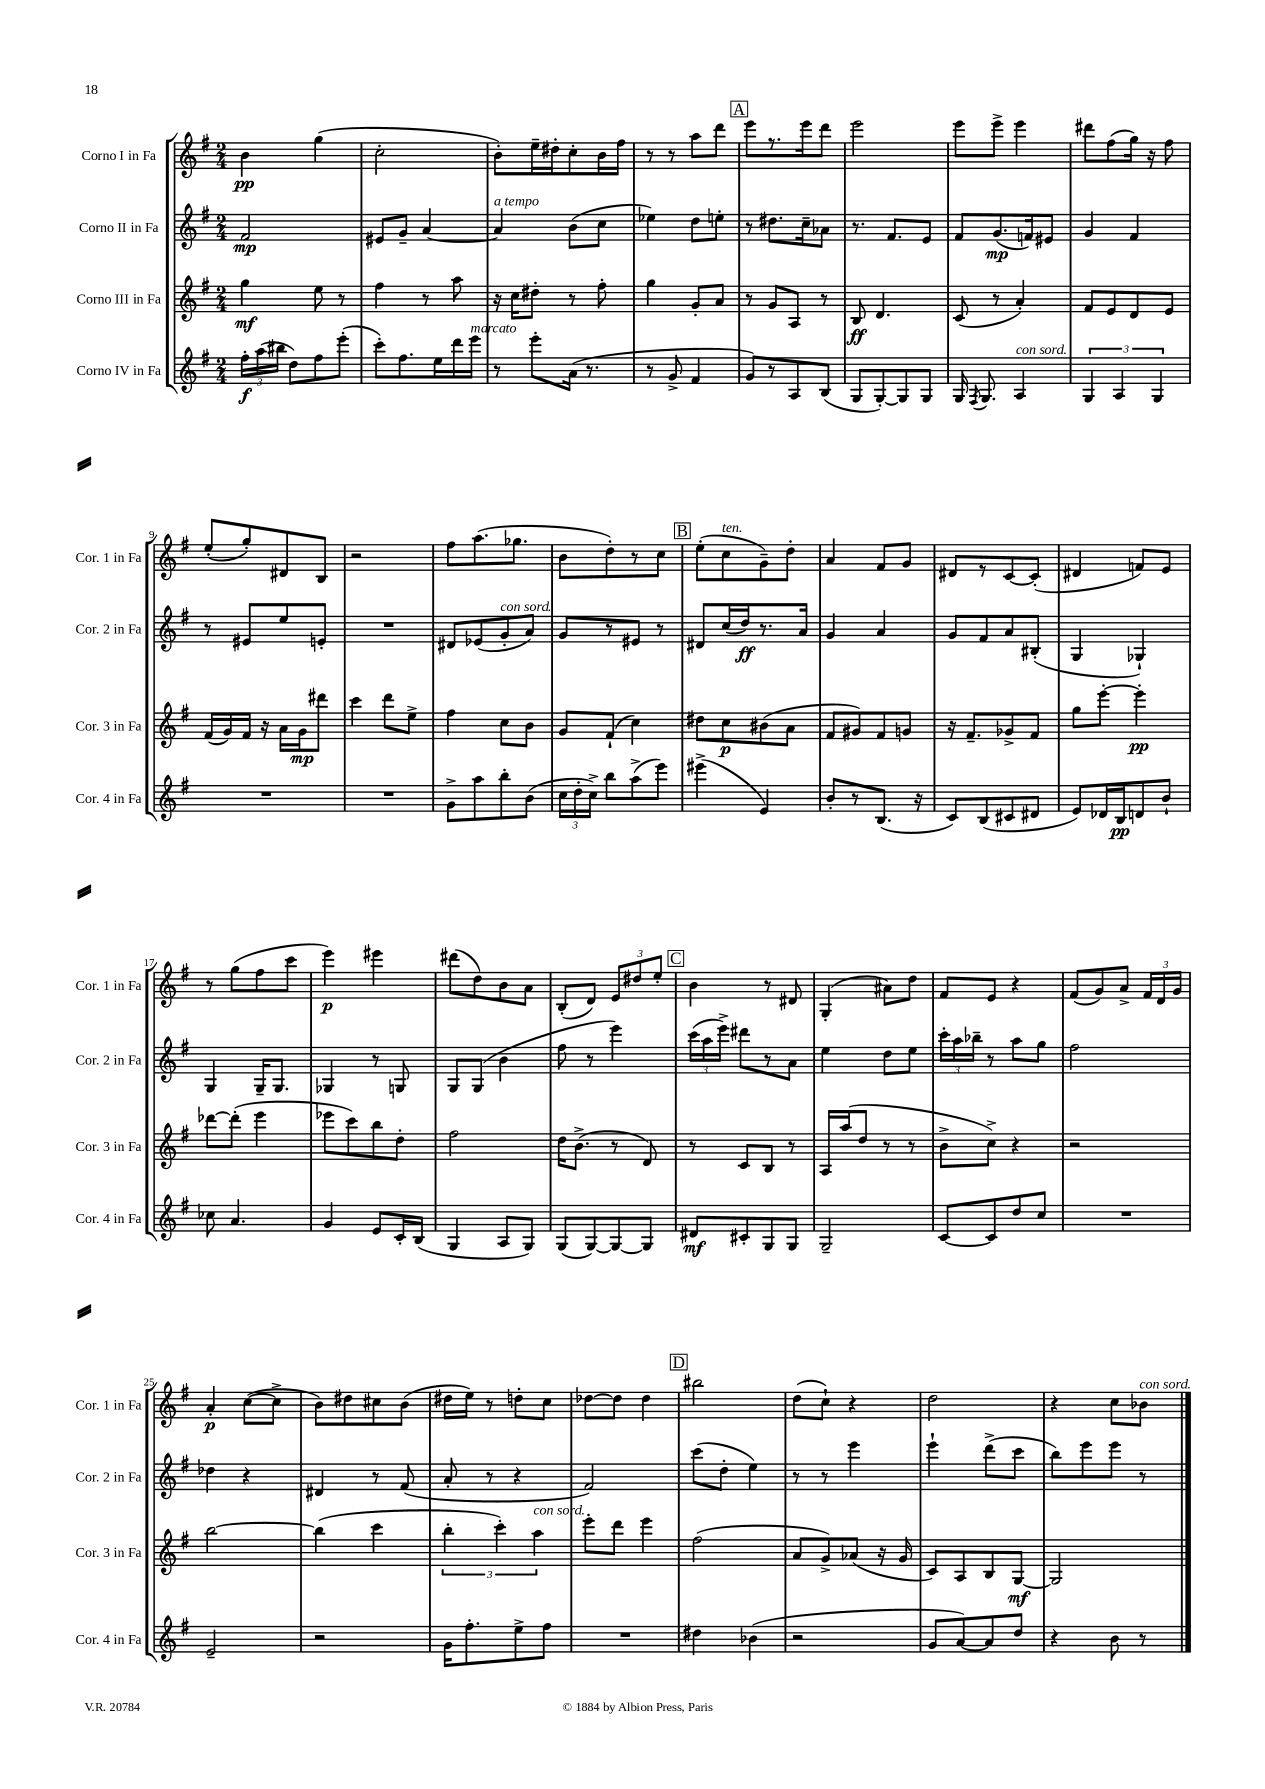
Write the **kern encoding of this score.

**kern	**dynam	**kern	**dynam	**kern	**dynam	**kern	**dynam
*part4	*part4	*part3	*part3	*part2	*part2	*part1	*part1
*staff4	*staff4	*staff3	*staff3	*staff2	*staff2	*staff1	*staff1
*I"Corno IV in Fa	*	*I"Corno III in Fa	*	*I"Corno II in Fa	*	*I"Corno I in Fa	*
*I'Cor. 4 in Fa	*	*I'Cor. 3 in Fa	*	*I'Cor. 2 in Fa	*	*I'Cor. 1 in Fa	*
*clefG2	*	*clefG2	*	*clefG2	*	*clefG2	*
*k[f#]	*	*k[f#]	*	*k[f#]	*	*k[f#]	*
*M2/4	*	*M2/4	*	*M2/4	*	*M2/4	*
=1	=1	=1	=1	=1	=1	=1	=1
24ff#'\LL	f	4gg\	mf	2f#/	mp	4b\	pp
(24aa\	.	.	.	.	.	.	.
24bb#X\JJ	.	.	.	.	.	.	.
8dd\L)	.	.	.	.	.	.	.
8ff#\	.	8ee\	.	.	.	(4gg\	.
(8eee'\J	.	8r	.	.	.	.	.
=2	=2	=2	=2	=2	=2	=2	=2
8ccc'\L)	.	4ff#\	.	8e#X/L	.	2cc'\	.
8.ff#\	.	.	.	8g~/J	.	.	.
.	.	8r	.	[4a/	.	.	.
16ee\L	.	.	.	.	.	.	.
16ddd\	.	8aa\	.	.	.	.	.
!LO:TX:a:i:t=marcato	!	!	!	!	!	!	!
16eee\JJ	.	.	.	.	.	.	.
=3	=3	=3	=3	=3	=3	=3	=3
!	!	!	!	!LO:TX:a:i:t=a tempo	!	!	!
8r	.	16r	.	4a/]	.	8b'\L)	.
.	.	16cc\KL	.	.	.	.	.
8eee'\L	.	8dd#X'\J	.	.	.	16ee~\L	.
.	.	.	.	.	.	16dd#X'\J	.
(16a\Jk	.	8r	.	(8b\L	.	8cc'\	.
8.r	.	.	.	.	.	.	.
.	.	8ff#'\	.	8cc\J	.	16b\L	.
.	.	.	.	.	.	16ff#\JJ	.
=4	=4	=4	=4	=4	=4	=4	=4
8r	.	4gg\	.	4ee-X\)	.	8r	.
8g^/	.	.	.	.	.	8r	.
4f#/	.	8g'/L	.	8dd\L	.	8aa\L	.
.	.	8a/J	.	8een'\J	.	8ddd\J	.
!!LO:REH:place=s1:t=A
=5	=5	=5	=5	=5	=5	=5	=5
8g/L)	.	8r	.	8r	.	8eee\L	.
8r	.	8g/L	.	8.dd#X\L	.	8.r	.
8A/	.	8A/J	.	.	.	.	.
.	.	.	.	16cc~\k	.	16eee\k	.
(8B/J	.	8r	.	8a-X\J	.	8ddd\J	.
=6	=6	=6	=6	=6	=6	=6	=6
8G/L	.	8B/	ff	8.r	.	2eee\	.
[8G'/)	.	4.d/	.	.	.	.	.
.	.	.	.	8.f#/L	.	.	.
8G/]	.	.	.	.	.	.	.
8G/J	.	.	.	8e/J	.	.	.
=7	=7	=7	=7	=7	=7	=7	=7
16G/	.	(8c/	.	8f#/L	.	8eee\L	.
8qF#/	.	.	.	.	.	.	.
8.G/	.	.	.	.	.	.	.
.	.	8r	.	(8.g/	mp	8eee^\J	.
!LO:TX:a:i:t=con sord.	!	!	!	!	!	!	!
4A/	.	4a'/)	.	.	.	4eee\	.
.	.	.	.	16fn/k)	.	.	.
.	.	.	.	8e#X/J	.	.	.
=8	=8	=8	=8	=8	=8	=8	=8
6G/	.	8f#/L	.	4g/	.	8ddd#X\L	.
.	.	8e/	.	.	.	(8ff#\	.
6A/	.	.	.	.	.	.	.
.	.	8d/	.	4f#/	.	16gg\Jk)	.
.	.	.	.	.	.	16r	.
6G/	.	.	.	.	.	.	.
.	.	8e/J	.	.	.	8ff#\	.
!!LO:LB:g=z
=9	=9	=9	=9	=9	=9	=9	=9
2r	.	(16f#/LL	.	8r	.	(8ee'/L	.
.	.	16g/)	.	.	.	.	.
.	.	16f#/JJ	.	8e#X/L	.	8gg'/)	.
.	.	16r	.	.	.	.	.
.	.	16a\LL	.	8ee/	.	8d#X/	.
.	.	16g\J	mp	.	.	.	.
.	.	8ddd#X\J	.	8en'/J	.	8B/J	.
=10	=10	=10	=10	=10	=10	=10	=10
2r	.	4ccc\	.	2r	.	2r	.
.	.	8ddd\L	.	.	.	.	.
.	.	8ee^\J	.	.	.	.	.
=11	=11	=11	=11	=11	=11	=11	=11
8g^\L	.	4ff#\	.	8d#X/L	.	8ff#\L	.
8aa\	.	.	.	(8e-X/	.	(8.aa\	.
!	!	!	!	!LO:TX:a:i:t=con sord.	!	!	!
8bb'\	.	8cc\L	.	8g'/	.	.	.
.	.	.	.	.	.	8.gg-X\J	.
(8b\J	.	8b\J	.	8a/J)	.	.	.
=12	=12	=12	=12	=12	=12	=12	=12
24cc\LL	.	8g/L	.	8g/L	.	8b\L	.
24dd'\	.	.	.	.	.	.	.
24cc^\JJ)	.	.	.	.	.	.	.
8bb\L	.	(8f#`/J	.	8r	.	8dd'\)	.
(8aa^\	.	4cc\)	.	8e#X/J	.	8r	.
8eee\J)	.	.	.	8r	.	8cc\J	.
!!LO:REH:place=s1:t=B
=13	=13	=13	=13	=13	=13	=13	=13
(4eee#X^\	.	8dd#X\L	.	8d#X/L	.	(8ee'\L	.
!	!	!	!	!	!	!LO:TX:a:i:t=ten.	!
.	.	8cc\	p	(16cc/L	.	8cc\	.
.	.	.	.	16dd/J)	ff	.	.
4e/)	.	(8b#X\	.	8.r	.	8g~\)	.
.	.	8a\J	.	.	.	8dd'\J	.
.	.	.	.	16a/Jk	.	.	.
=14	=14	=14	=14	=14	=14	=14	=14
8b'/L	.	8f#/L	.	4g/	.	4a/	.
8r	.	8g#X/)	.	.	.	.	.
(8.B/J	.	8f#/	.	4a/	.	8f#/L	.
.	.	8gn/J	.	.	.	8g/J	.
16r	.	.	.	.	.	.	.
=15	=15	=15	=15	=15	=15	=15	=15
8c/L)	.	16r	.	8g/L	.	8d#X/L	.
.	.	8.f#~/L	.	.	.	.	.
(8B/	.	.	.	8f#/	.	8r	.
8c#X/	.	8g-X^/	.	8a/	.	[8c/	.
8d#X/J	.	8f#/J	.	(8B#X'/J	.	(8c'/J]	.
=16	=16	=16	=16	=16	=16	=16	=16
8e/L)	.	8gg\L	.	4G/	.	4d#X/	.
16d-X/L	.	[8eee'\J	.	.	.	.	.
16B/J	pp	.	.	.	.	.	.
8dn/	.	4eee'\]	pp	4G-X`/)	.	8fn/L)	.
8b`/J	.	.	.	.	.	8e/J	.
!!LO:LB:g=z
=17	=17	=17	=17	=17	=17	=17	=17
8cc-X\	.	[8ddd-X\L	.	4G/	.	8r	.
4.a/	.	(8ddd-'\J]	.	.	.	(8gg\L	.
.	.	4eee\	.	16G~/KL	.	8ff#\	.
.	.	.	.	8.G/J	.	.	.
.	.	.	.	.	.	8ccc\J	.
=18	=18	=18	=18	=18	=18	=18	=18
4g/	.	8eee-X\L	.	4G-X/	.	4eee\)	p
.	.	8ccc\)	.	.	.	.	.
8e/L	.	8bb\	.	8r	.	4eee#X\	.
16c'/L	.	8dd'\J	.	8Gn/	.	.	.
(16B/JJ	.	.	.	.	.	.	.
=19	=19	=19	=19	=19	=19	=19	=19
4G/	.	2ff#\	.	8G/L	.	(8ddd#X\L	.
.	.	.	.	(8G/J	.	8dd\)	.
8A/L	.	.	.	4b\	.	8b\	.
8G/J)	.	.	.	.	.	8a\J	.
=20	=20	=20	=20	=20	=20	=20	=20
(8G/L	.	16dd\KL	.	8ff#\	.	(8B'/L	.
.	.	(8.b^\J	.	.	.	.	.
[8G/)	.	.	.	8r	.	8d/J)	.
8G/_	.	8r	.	4eee\)	.	12e/L	.
.	.	.	.	.	.	12dd#X/	.
8G/J]	.	8d/)	.	.	.	.	.
.	.	.	.	.	.	12ee'/J	.
!!LO:REH:place=s1:t=C
=21	=21	=21	=21	=21	=21	=21	=21
8d#X/L	mf	8r	.	(24ccc\LL	.	4b\	.
.	.	.	.	24aa\	.	.	.
.	.	.	.	24eee^\JJ)	.	.	.
8c#X'/	.	8c/L	.	8ddd#X\L	.	.	.
8G/	.	8B/J	.	8r	.	8r	.
8G/J	.	8r	.	8a\J	.	8d#X/	.
=22	=22	=22	=22	=22	=22	=22	=22
2G~/	.	16A/LL	.	4ee\	.	(4G'/	.
.	.	(16aa/J	.	.	.	.	.
.	.	8dd/J	.	.	.	.	.
.	.	8r	.	8dd\L	.	8a#X\L)	.
.	.	8r	.	8ee\J	.	8dd\J	.
=23	=23	=23	=23	=23	=23	=23	=23
[8c/L	.	8b^\L	.	24ccc'\LL	.	8f#/L	.
.	.	.	.	24aa\	.	.	.
.	.	.	.	24bb-X~\JJ	.	.	.
8c/]	.	8cc^\J)	.	8r	.	8e/J	.
8dd/	.	4r	.	8aa\L	.	4r	.
8cc/J	.	.	.	8gg\J	.	.	.
=24	=24	=24	=24	=24	=24	=24	=24
2r	.	2r	.	2ff#\	.	(8f#/L	.
.	.	.	.	.	.	8g/)	.
.	.	.	.	.	.	8a^/J	.
.	.	.	.	.	.	24f#/LL	.
.	.	.	.	.	.	24d/	.
.	.	.	.	.	.	24g/JJ	.
!!LO:LB:g=z
=25	=25	=25	=25	=25	=25	=25	=25
2e~/	.	[2bb\	.	4dd-X\	.	4a'/	p
.	.	.	.	4r	.	([8cc\L	.
.	.	.	.	.	.	8cc^\J]	.
=26	=26	=26	=26	=26	=26	=26	=26
2r	.	(4bb\]	.	4d#X/	.	8b\L)	.
.	.	.	.	.	.	8dd#X\	.
.	.	4ccc\	.	8r	.	8cc#X\	.
.	.	.	.	(8f#/	.	(8b\J	.
=27	=27	=27	=27	=27	=27	=27	=27
16g\KL	.	6bb'\	.	8a'/	.	16dd#X\LL	.
8.ff#'\	.	.	.	.	.	16ee\JJ)	.
.	.	.	.	8r	.	8r	.
.	.	6ccc'\)	.	.	.	.	.
8ee^\	.	.	.	4r	.	8ddn'\L	.
!	!	!LO:TX:a:i:t=con sord.	!	!	!	!	!
.	.	6aa\	.	.	.	.	.
8ff#\J	.	.	.	.	.	8cc\J	.
=28	=28	=28	=28	=28	=28	=28	=28
2r	.	8eee'\L	.	2f#/)	.	[8dd-X\L	.
.	.	8ddd\J	.	.	.	8dd-\J]	.
.	.	4eee\	.	.	.	4dd-\	.
!!LO:REH:place=s1:t=D
=29	=29	=29	=29	=29	=29	=29	=29
4dd#X\	.	(2ff#\	.	(8ccc\L	.	2bb#X\	.
.	.	.	.	8dd'\J	.	.	.
(4b-X\	.	.	.	4ee\)	.	.	.
=30	=30	=30	=30	=30	=30	=30	=30
2r	.	8a/L	.	8r	.	(8dd\L	.
.	.	8g^/)	.	8r	.	8cc`\J)	.
.	.	(8a-X/J	.	4eee\	.	4r	.
.	.	16r	.	.	.	.	.
.	.	16g/	.	.	.	.	.
=31	=31	=31	=31	=31	=31	=31	=31
8g/L	.	8c/L)	.	4eee`\	.	2dd\	.
[8a/)	.	8A/	.	.	.	.	.
8a/]	.	8B/	.	(8ddd^\L	.	.	.
8dd/J	.	[8G/J	mf	8ccc\J	.	.	.
=32	=32	=32	=32	=32	=32	=32	=32
4r	.	2G/]	.	8bb\L)	.	4r	.
.	.	.	.	8eee\	.	.	.
8b\	.	.	.	8eee\J	.	8cc\L	.
!	!	!	!	!	!	!LO:TX:a:i:t=con sord.	!
8r	.	.	.	8r	.	8b-X\J	.
==	==	==	==	==	==	==	==
*-	*-	*-	*-	*-	*-	*-	*-
